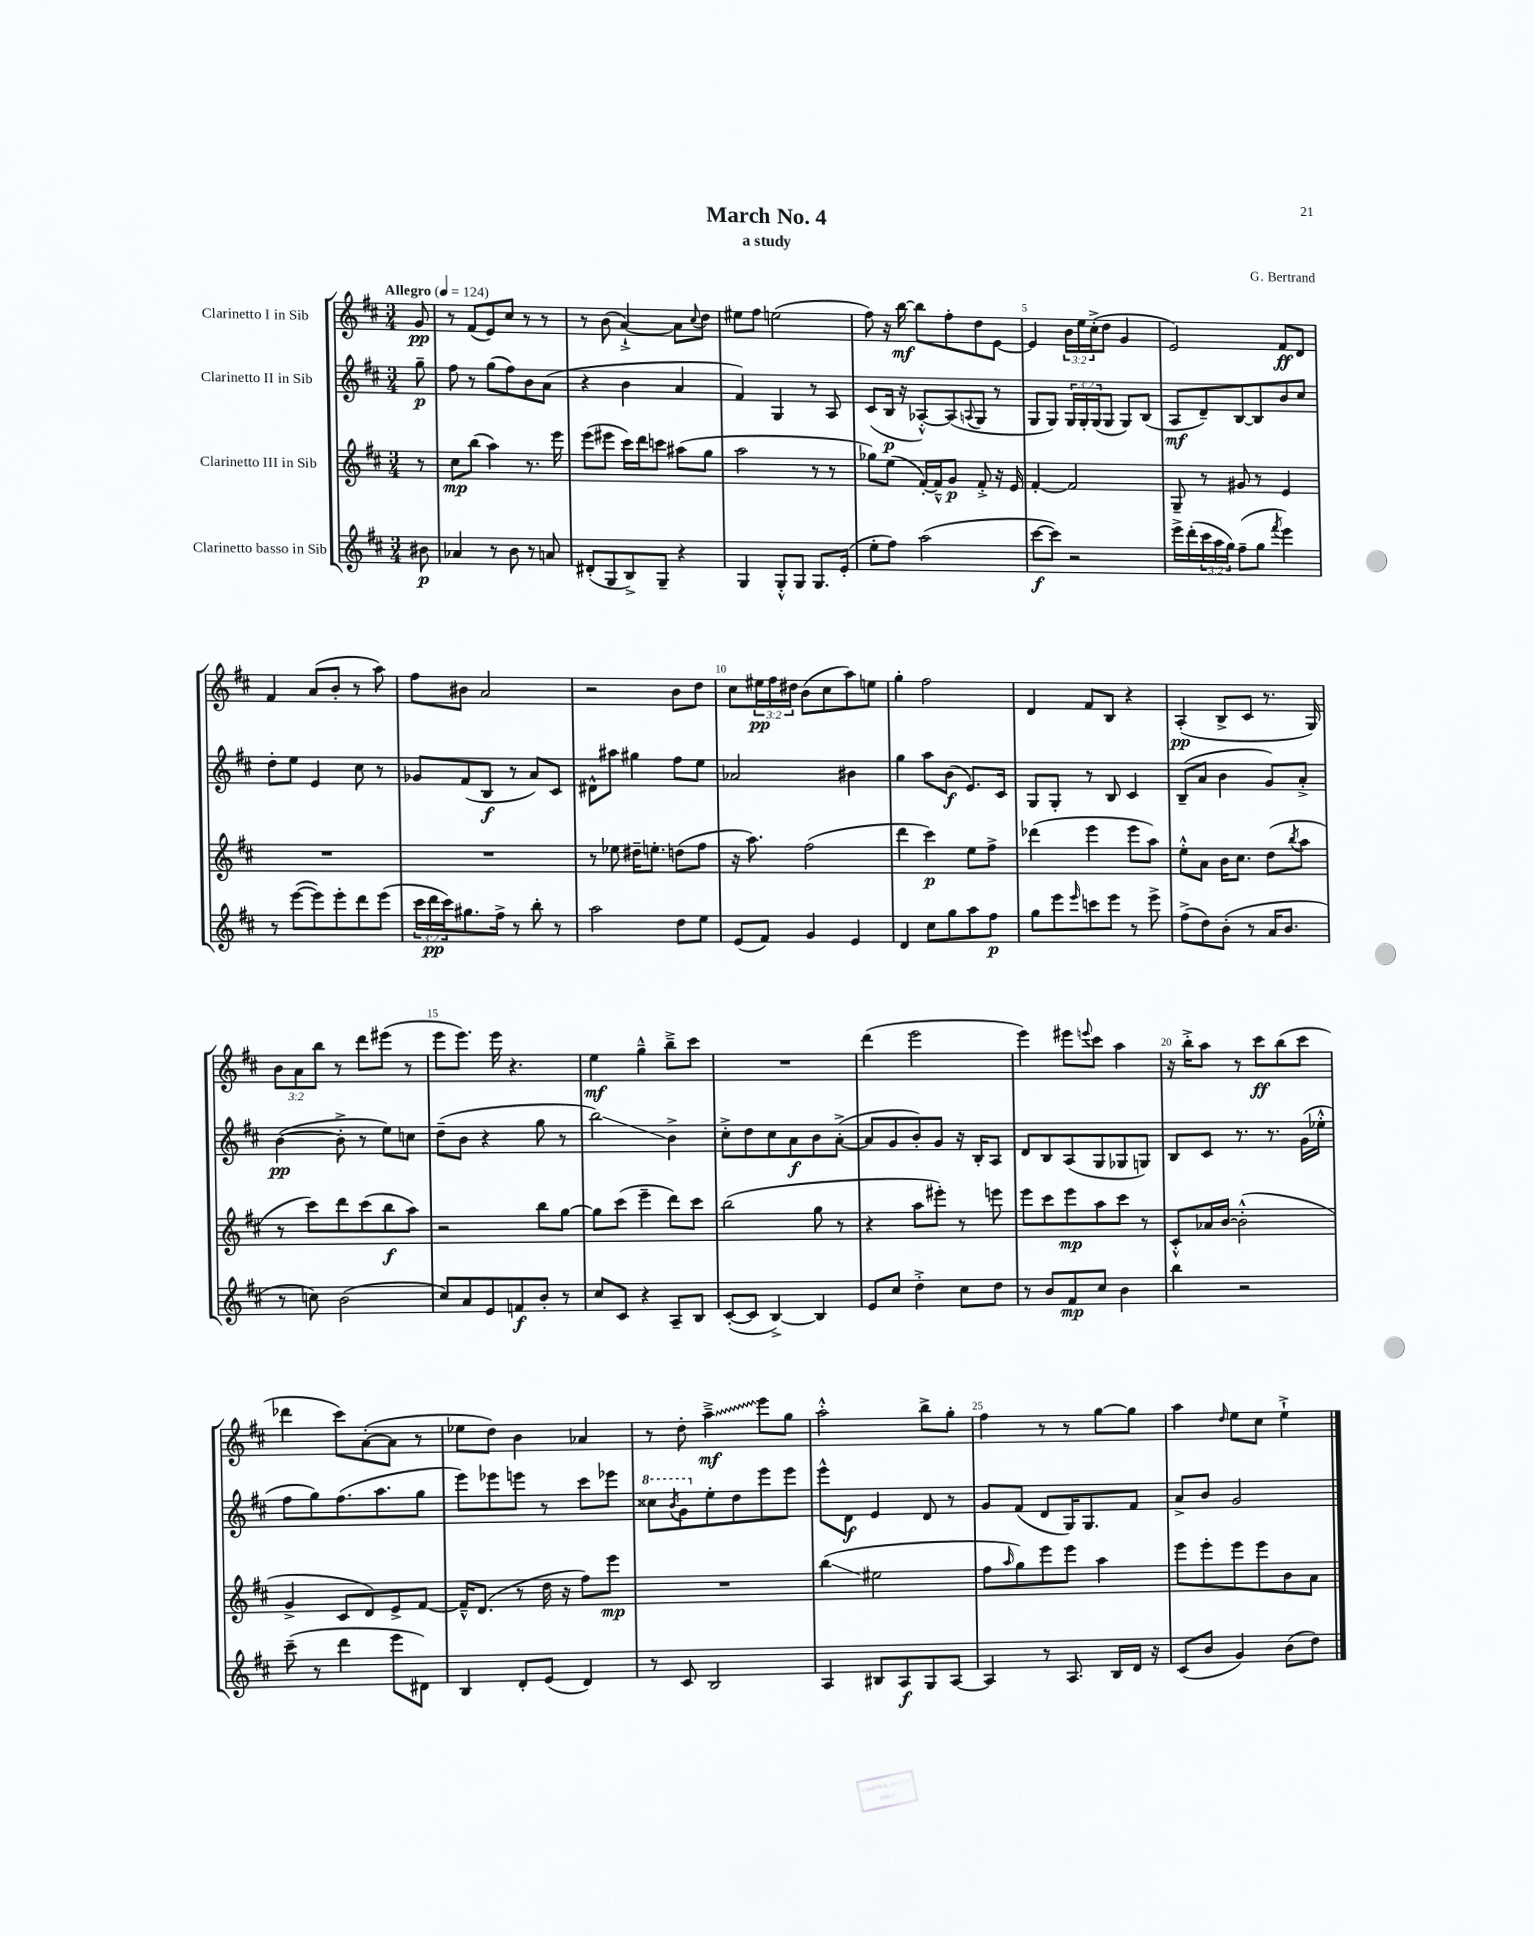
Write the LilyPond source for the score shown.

\header { title = "March No. 4" composer = "G. Bertrand" subtitle = "a study" }
<<
\new StaffGroup <<
\new Staff = "s0" \with { instrumentName = "Clarinetto I in Sib" } {
    \clef treble \key d \major \numericTimeSignature \time 3/4 \override Staff.TupletNumber.text = #tuplet-number::calc-fraction-text \partial 8 \tempo "Allegro" 4 = 124
    g'8\pp |
    r8 fis'8( e'8) cis''8 r8 r8 |
    r8 b'8( a'4~-!->) a'8 \appoggiatura { cis''8 } d''8 |
    eis''8 fis''8 e''2( |
    fis''8) r16 b''16~\mf b''8 fis''8-. d''8 e'8~ |
    e'4 \tuplet 3/2 { b'16 e''16 cis''16-.->( } d''8 g'4 |
    e'2) fis'8\ff d'8 |
    fis'4 a'8( b'8-. r8 a''8) |
    fis''8 bis'8 a'2 |
    r2 b'8 d''8 |
    cis''8 \tuplet 3/2 { eis''16\pp fis''16 dis''16 } b'8( cis''8 a''8) e''8 |
    g''4-. fis''2 |
    d'4 fis'8 b8 r4 |
    a4-.\pp( b8-> cis'8 r8. g16) |
    \tuplet 3/2 { b'8 a'8 b''8 } r8 d'''8 eis'''8( r8 |
    e'''8 e'''8.) e'''16 r4. |
    e''4\mf g''4---^ b''8---> cis'''8 |
    R2. |
    d'''4( e'''2 |
    e'''4) eis'''8 \appoggiatura { e'''8 } cis'''8 a''4 |
    r16 b''16-.-> a''8 r8 cis'''8\ff b''8( cis'''8 |
    des'''4 cis'''8) a'8~-.( a'8 r8 |
    ees''8 d''8) b'4 aes'4 |
    r8 d''8-. \once \override Glissando.style = #'zigzag a''4--->\glissando\mf e'''8 g''8 |
    a''2-.-^ b''8-> g''8-. |
    fis''4 r8 r8 g''8~ g''8 |
    a''4 \grace { d''16 } e''8 cis''8 e''4-!-> \bar "|." |
}
\new Staff = "s1" \with { instrumentName = "Clarinetto II in Sib" } {
    \clef treble \key d \major \numericTimeSignature \time 3/4 \override Staff.TupletNumber.text = #tuplet-number::calc-fraction-text \partial 8
    g''8--\p |
    fis''8 r8 g''8( fis''8) b'8 a'8( |
    r4 b'4 a'4 |
    fis'4) g4 r8 a8 |
    cis'8( b16\p r16 aes8~-.-^) aes8( \appoggiatura { a8 } g8 r8 |
    g8 g8) \tuplet 3/2 { g16 g16-. g16( } g8 g8) b8( |
    a8\mf d'8--) b8~ b8 b'8 cis''8 |
    d''8-. e''8 e'4 cis''8 r8 |
    ges'8 fis'8( b8\f r8 a'8) cis'8 |
    dis'8-^ ais''8 gis''4 fis''8 e''8 |
    aes'2 bis'4 |
    g''4 a''8 b'8\f( e'8.) cis'16 |
    g8 g8-. r8 b8 cis'4 |
    b8--( a'8 b'4 g'8) a'8-.-> |
    b'4~\pp( b'8-.-> r8 e''8) c''8 |
    d''8--( b'8 r4 g''8 r8 |
    b''2\glissando) b'4-> |
    cis''8-.-> d''8 cis''8 a'8\f b'8 a'8~-.->( |
    a'8 g'8 b'8-.) g'8 r16 b16-. a8 |
    d'8 b8 a8( g8 ges8 g8) |
    b8 cis'8 r8. r8. g'16( ees''16-.-^ |
    fis''8 g''8) fis''8.( a''8. g''8 |
    e'''8) ees'''8 e'''8 r8 cis'''8 ees'''8 |
    \ottava #1 cisis'''8 \acciaccatura { b''8 } g''8 \ottava #0 e''8-. d''8 e'''8 e'''8 |
    e'''8-^ d'8\f e'4 d'8 r8 |
    g'8 fis'8( d'8 g16) g8. fis'8 |
    a'8-> b'8 g'2 \bar "|." |
}
\new Staff = "s2" \with { instrumentName = "Clarinetto III in Sib" } {
    \clef treble \key d \major \numericTimeSignature \time 3/4 \partial 8
    r8 |
    cis''8\mp b''8( a''4) r8. e'''16 |
    e'''8( eis'''8 cis'''16) d'''16 c'''8 ais''8( g''8 |
    a''2 r8 r8 |
    ges''8) e''8( fis'16~-.) fis'16---^ g'8\p fis'8-.-> r16 e'16 |
    fis'4~-. fis'2 |
    g8-- r8 gis'8 r8 e'4 |
    R2. |
    R2. |
    r8 ees''8 dis''16-- e''8.-. d''8( fis''8 |
    r16 a''8.) fis''2( |
    d'''4 cis'''4\p) e''8 fis''8-> |
    des'''4( e'''4 e'''8 a''8) |
    e''8-.-^ a'8 b'16 cis''8. d''8( \acciaccatura { b''8 } a''8 |
    r8 cis'''8) d'''8 cis'''8( b''8\f a''8) |
    r2 b''8 g''8~ |
    g''8 cis'''8( e'''4-- d'''8) cis'''8 |
    b''2( g''8 r8 |
    r4 a''8 eis'''8-.) r8 e'''8 |
    e'''8 cis'''8 e'''8\mp a''8 cis'''8 r8 |
    cis'8-.-^ aes'16 b'16~ b'2-.-^( |
    g'4-> cis'8 d'8) e'8-> fis'8~ |
    fis'16---^ d'8.( r8 d''16 r16 fis''8) e'''8\mp |
    R2. |
    b''4\glissando( eis''2 |
    fis''8 \grace { a''16 } g''8) e'''8 e'''8 a''4 |
    e'''8 e'''8-. e'''8 e'''8 b'8 a'8 \bar "|." |
}
\new Staff = "s3" \with { instrumentName = "Clarinetto basso in Sib" } {
    \clef treble \key d \major \numericTimeSignature \time 3/4 \override Staff.TupletNumber.text = #tuplet-number::calc-fraction-text \partial 8
    bis'8\p |
    aes'4 r8 b'8 r8 a'8 |
    dis'8-.( g8 b8->) g8-- r4 |
    g4 g8-.-^ g8 g8. e'16-.( |
    e''8-. fis''8) a''2( |
    cis'''8~\f cis'''8) r2 |
    e'''16-> d'''16-.( \tuplet 3/2 { cis'''16 a''16 g''16) } fis''8--( g''8 \acciaccatura { fis'''8 } e'''4) |
    r8 e'''8~( e'''8) e'''8-. d'''8 e'''8( |
    \tuplet 3/2 { cis'''16 d'''16\pp cis'''16) } gis''8. fis''16-> r8 b''8-. r8 |
    a''2 d''8 e''8 |
    e'8( fis'8) g'4 e'4 |
    d'4 cis''8 g''8 a''8 fis''8\p |
    g''8 e'''8 \grace { e'''16 } c'''8 e'''8 r8 e'''8-> |
    fis''8->( d''8) b'8-.( r8 a'16 b'8. |
    r8 c''8) b'2( |
    cis''8) a'8 e'8 f'8\f b'8-. r8 |
    cis''8 cis'8 r4 a8-- b8 |
    cis'8~-.( cis'8 b4~->) b4 |
    e'8 cis''8 d''4-.-> cis''8 d''8 |
    r8 b'8 fis'8\mp cis''8 b'4 |
    b''4 r2 |
    cis'''8--( r8 d'''4 e'''8 dis'8) |
    b4 d'8-. e'8( d'4) |
    r8 cis'8 b2 |
    a4 bis8 a8\f g8 a8~ |
    a4 r8 a8. b16 d'16 r16 |
    cis'8( b'8 g'4) b'8( d''8) \bar "|." |
}
>>
>>
\layout { \context { \Score \override BarNumber.break-visibility = ##(#f #t #t) barNumberVisibility = #(every-nth-bar-number-visible 5) } }
